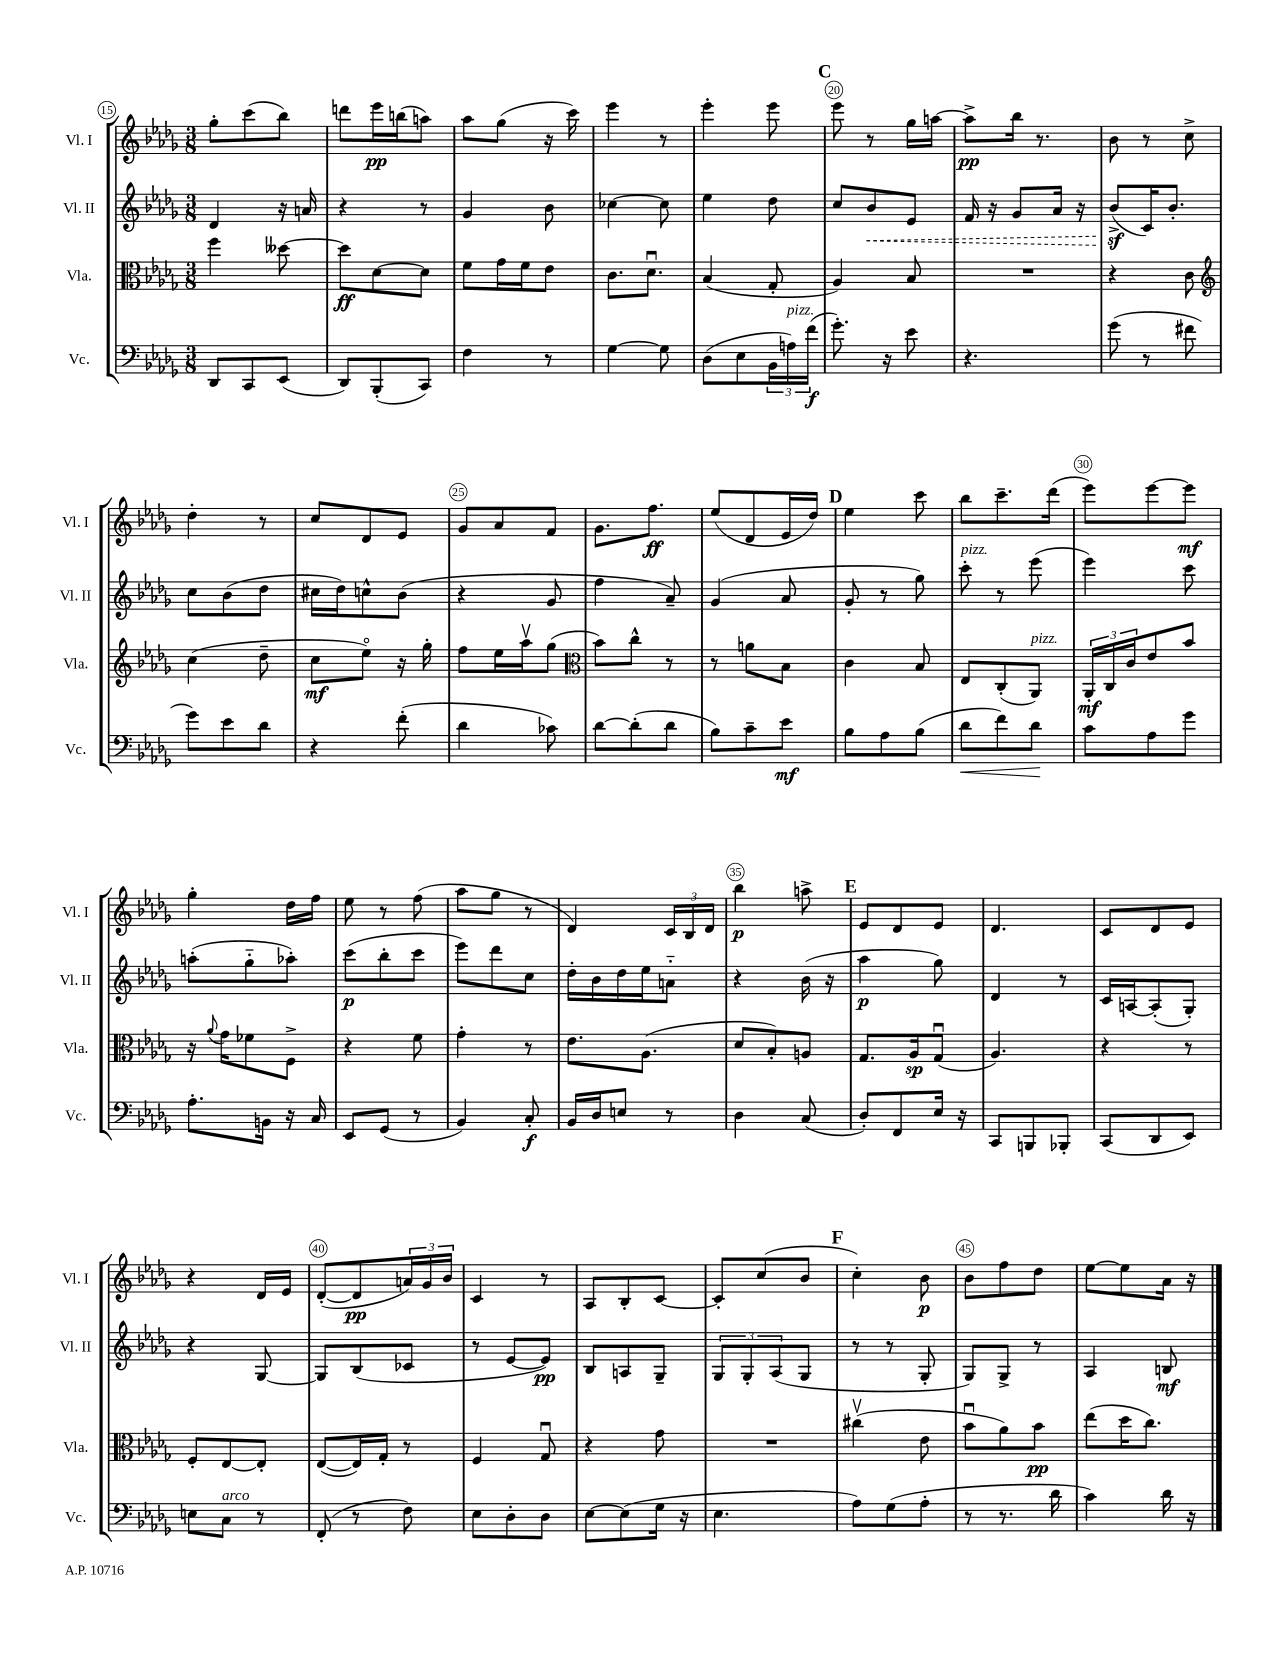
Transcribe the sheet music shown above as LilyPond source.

<<
\new StaffGroup <<
\new Staff = "s0" \with { instrumentName = "Vl. I" shortInstrumentName = "Vl. I" } {
    \clef treble \key des \major \numericTimeSignature \time 3/8
    ges''8-. c'''8( bes''8) |
    d'''8 ees'''16\pp b''16( a''8) |
    aes''8 ges''8( r16 c'''16) |
    ees'''4 r8 |
    ees'''4-. ees'''8 |
    \mark \markup { \bold "C" } ees'''8 r8 ges''16 a''16~ |
    a''8->\pp bes''16 r8. |
    bes'8 r8 c''8-> |
    des''4-. r8 |
    c''8 des'8 ees'8 |
    ges'8 aes'8 f'8 |
    ges'8. f''8.\ff |
    ees''8( des'8 ees'16 des''16) |
    \mark \markup { \bold "D" } ees''4 c'''8 |
    bes''8 c'''8.-- des'''16( |
    ees'''8) ees'''8~ ees'''8\mf |
    ges''4-. des''16 f''16 |
    ees''8 r8 f''8( |
    aes''8 ges''8 r8 |
    des'4) \tuplet 3/2 { c'16 bes16 des'16 } |
    bes''4\p a''8-> |
    \mark \markup { \bold "E" } ees'8 des'8 ees'8 |
    des'4. |
    c'8 des'8 ees'8 |
    r4 des'16 ees'16 |
    des'8~-.( des'8\pp \tuplet 3/2 { a'16) ges'16 bes'16 } |
    c'4 r8 |
    aes8 bes8-. c'8~ |
    c'8-. c''8( bes'8 |
    \mark \markup { \bold "F" } c''4-.) bes'8\p |
    bes'8 f''8 des''8 |
    ees''8~ ees''8 aes'16 r16 \bar "|." |
}
\new Staff = "s1" \with { instrumentName = "Vl. II" shortInstrumentName = "Vl. II" } {
    \clef treble \key des \major \numericTimeSignature \time 3/8
    des'4 r16 a'16 |
    r4 r8 |
    ges'4 bes'8 |
    ces''4~ ces''8 |
    ees''4 des''8 |
    \mark \markup { \bold "C" } c''8 \once \override Hairpin.style = #'dashed-line bes'8\< ees'8 |
    f'16 r16 ges'8 aes'16 r16 |
    bes'8->\sf\!( c'16) bes'8.-. |
    c''8 bes'8( des''8 |
    cis''16 des''16) c''8-^ bes'8( |
    r4 ges'8 |
    f''4 aes'8--) |
    ges'4( aes'8 |
    \mark \markup { \bold "D" } ges'8-. r8 ges''8) |
    c'''8-.^\markup { \italic "pizz." } r8 ees'''8( |
    ees'''4) c'''8 |
    a''8-.( ges''8-_ aes''8-.) |
    c'''8\p( bes''8-. c'''8 |
    ees'''8) des'''8 c''8 |
    des''16-. bes'16 des''16 ees''16 a'8-_ |
    r4 bes'16( r16 |
    \mark \markup { \bold "E" } aes''4\p ges''8) |
    des'4 r8 |
    c'16 a16~ a8-.( ges8-.) |
    r4 ges8~ |
    ges8 bes8( ces'8 |
    r8 ees'8~ ees'8\pp) |
    bes8 a8 ges8-- |
    \tuplet 3/2 { ges8 ges8-. aes8( } ges8 |
    \mark \markup { \bold "F" } r8 r8 ges8-. |
    ges8) ges8-> r8 |
    aes4 b8\mf \bar "|." |
}
\new Staff = "s2" \with { instrumentName = "Vla." shortInstrumentName = "Vla." } {
    \clef alto \key des \major \numericTimeSignature \time 3/8
    f''4 deses''8~ |
    deses''8\ff des'8~ des'8 |
    f'8 ges'16 f'16 ees'8 |
    c'8. des'8.\downbow |
    bes4( ges8-. |
    \mark \markup { \bold "C" } aes4) bes8 |
    R4. |
    r4 c'8 |
    \clef treble c''4( des''8-- |
    c''8\mf ees''8\flageolet) r16 ges''16-. |
    f''8 ees''16 aes''16\upbow ges''8( |
    \clef alto bes'8) c''8-^ r8 |
    r8 a'8 bes8 |
    \mark \markup { \bold "D" } c'4 bes8 |
    ees8 c8-.( aes,8^\markup { \italic "pizz." }) |
    \tuplet 3/2 { aes,16-.\mf c16 c'16 } ees'8 bes'8 |
    r16 \appoggiatura { aes'8 } ges'16 fes'8 f8-> |
    r4 f'8 |
    ges'4-. r8 |
    ees'8. aes8.( |
    des'8 bes8-.) a8 |
    \mark \markup { \bold "E" } ges8. aes16\sp ges8\downbow( |
    aes4.) |
    r4 r8 |
    f8-. ees8~ ees8-. |
    ees8~( ees16) ges16-. r8 |
    f4 ges8\downbow |
    r4 ges'8 |
    R4. |
    \mark \markup { \bold "F" } cis''4\upbow( ees'8 |
    bes'8\downbow aes'8) bes'8\pp |
    ees''8( des''16 c''8.) \bar "|." |
}
\new Staff = "s3" \with { instrumentName = "Vc." shortInstrumentName = "Vc." } {
    \clef bass \key des \major \numericTimeSignature \time 3/8
    des,8 c,8 ees,8( |
    des,8) bes,,8-.( c,8) |
    f4 r8 |
    ges4~ ges8 |
    des8( ees8 \tuplet 3/2 { bes,16 a16^\markup { \italic "pizz." }) f'16\f( } |
    \mark \markup { \bold "C" } ges'8.-.) r16 ees'8 |
    r4. |
    ges'8( r8 fis'8 |
    ges'8) ees'8 des'8 |
    r4 f'8-.( |
    des'4 ces'8) |
    des'8~ des'8-.( des'8 |
    bes8) c'8-- ees'8\mf |
    \mark \markup { \bold "D" } bes8 aes8 bes8( |
    des'8\< f'8) des'8\! |
    c'8 aes8 ges'8 |
    aes8.-. b,16 r16 c16 |
    ees,8 ges,8( r8 |
    bes,4) c8-.\f |
    bes,16 des16 e8 r8 |
    des4 c8( |
    \mark \markup { \bold "E" } des8-.) f,8 ees16 r16 |
    c,8 b,,8 bes,,8-. |
    c,8( des,8 ees,8) |
    e8 c8^\markup { \italic "arco" } r8 |
    f,8-.( r8 f8) |
    ees8 des8-. des8 |
    ees8~ ees8( ges16 r16 |
    ees4. |
    \mark \markup { \bold "F" } aes8) ges8( aes8-. |
    r8 r8. des'16 |
    c'4) des'16 r16 \bar "|." |
}
>>
>>
\layout { \context { \Score currentBarNumber = #15 \override BarNumber.break-visibility = ##(#f #t #t) barNumberVisibility = #(every-nth-bar-number-visible 5) \override BarNumber.stencil = #(make-stencil-circler 0.1 0.3 ly:text-interface::print) } }
